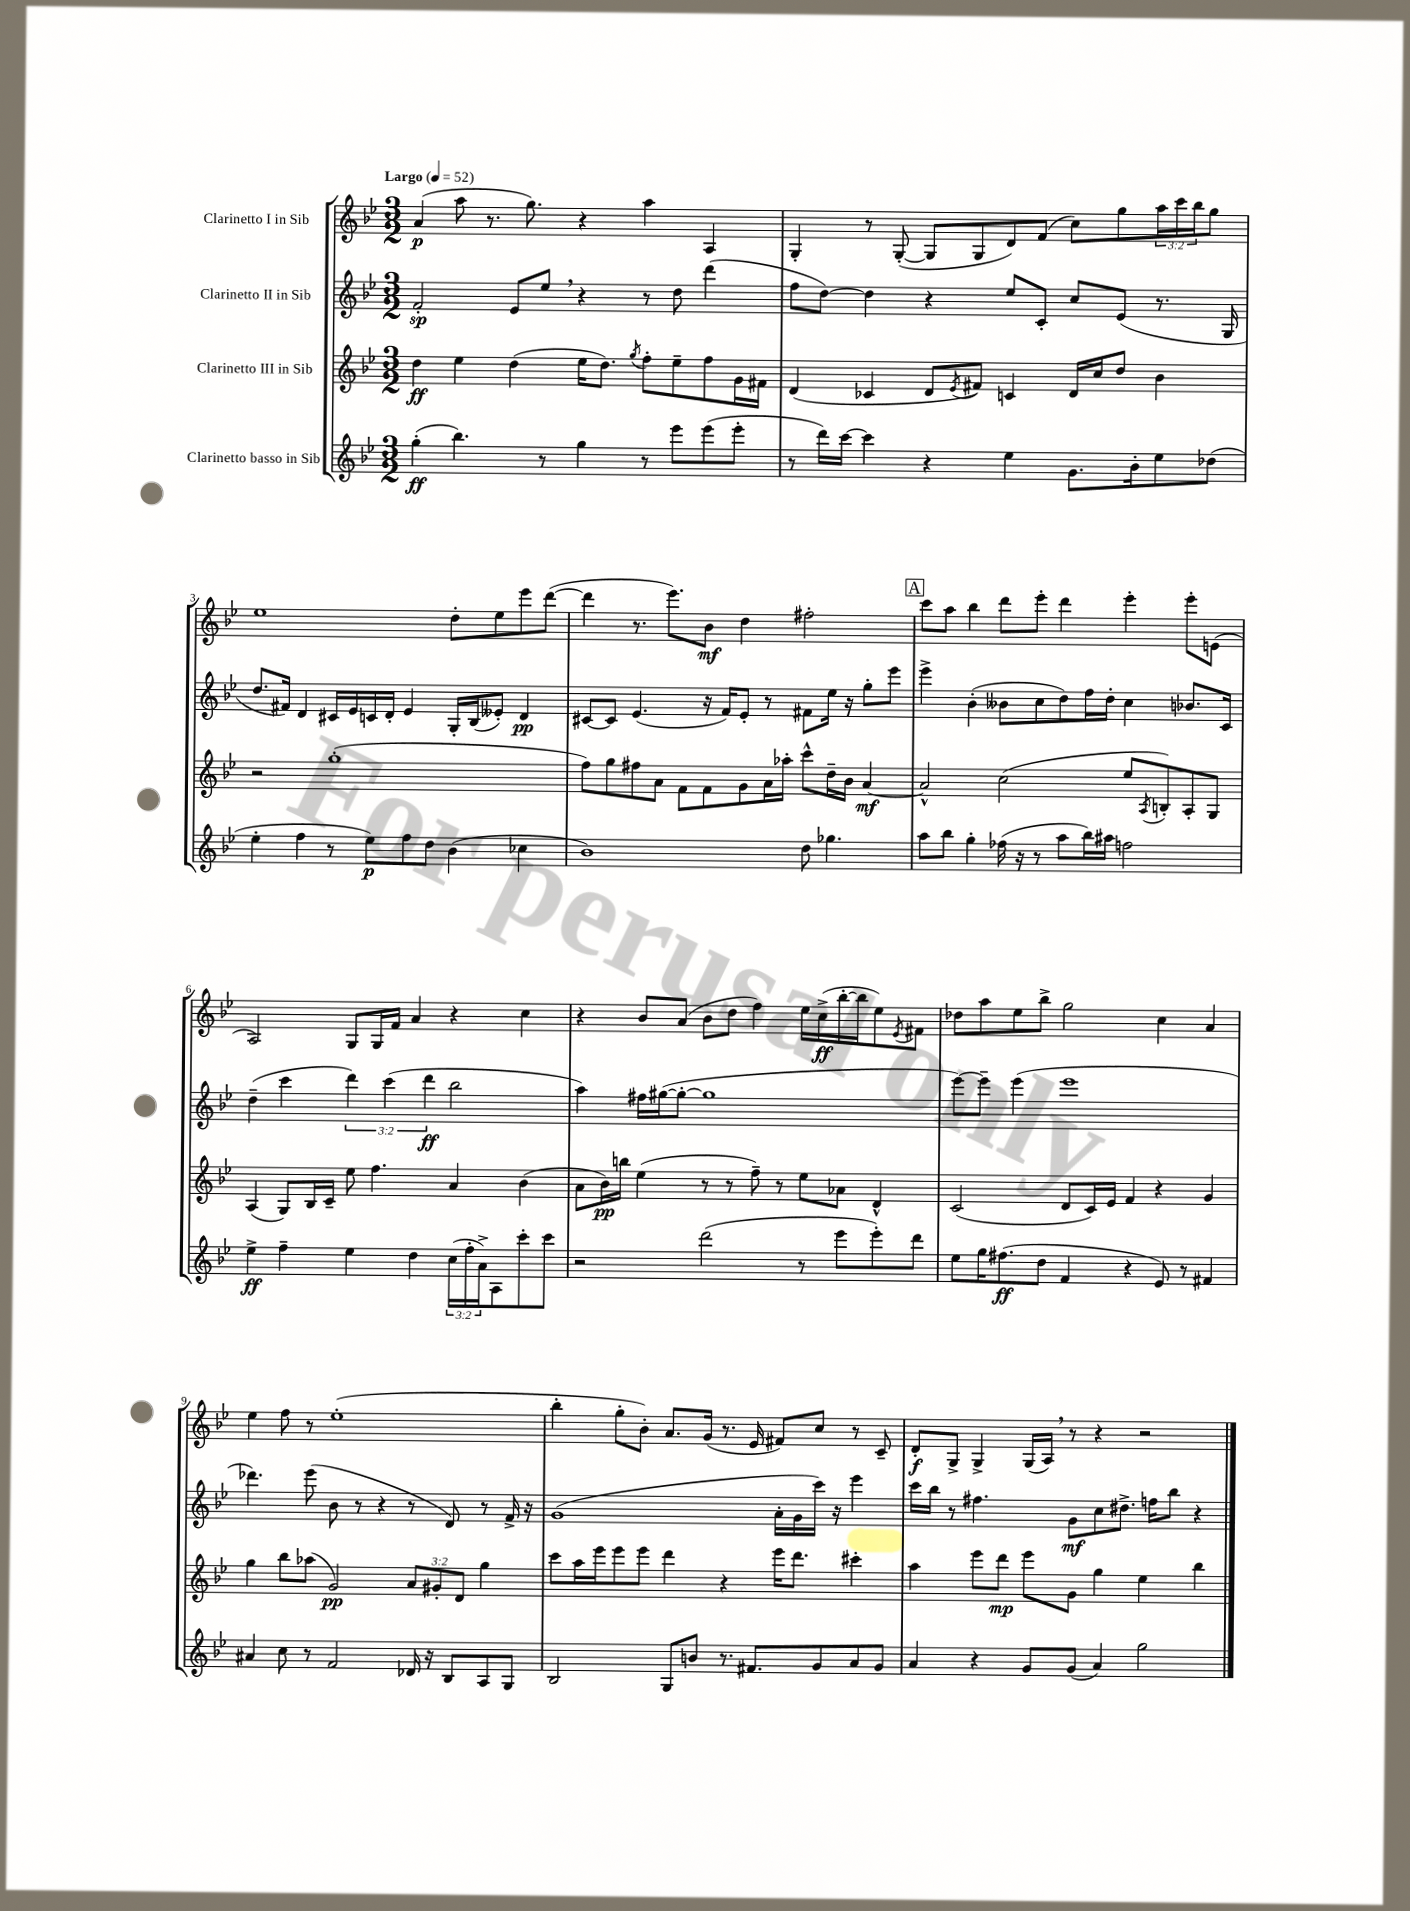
<<
\new StaffGroup <<
\new Staff = "s0" \with { instrumentName = "Clarinetto I in Sib" } {
    \clef treble \key bes \major \numericTimeSignature \time 3/2 \override Staff.TupletNumber.text = #tuplet-number::calc-fraction-text \tempo "Largo" 4 = 52
    a'4\p( a''8 r8. g''8.) r4 a''4 a4 |
    g4-. r8 g8~-.( g8 g8 d'8) f'8( c''8) g''8 \tuplet 3/2 { a''16 c'''16 bes''16 } g''8 |
    ees''1 d''8-. ees''8 ees'''8 d'''8~( |
    d'''4 r8. ees'''8.) bes'8\mf d''4 fis''2-. |
    \mark \markup { \box "A" } c'''8 a''8 bes''4 d'''8 ees'''8-. d'''4 ees'''4-. ees'''8-. e'8( |
    a2) g8 g16 f'16 a'4 r4 c''4 |
    r4 bes'8 a'8( bes'8 d''8 f''4) ees''16 c''16->\ff( bes''16~-. bes''16 ees''8) \acciaccatura { ees'8 } fis'8 |
    des''8 a''8 ees''8 bes''8-> g''2 c''4 a'4 |
    ees''4 f''8 r8 ees''1-.( |
    bes''4-. g''8-. bes'8-.) a'8. g'16( r8. ees'16 fis'8) c''8 r8 c'8-- |
    d'8-.\f g8-> g4-> g16( a16) \breathe r8 r4 r2 \bar "|." |
}
\new Staff = "s1" \with { instrumentName = "Clarinetto II in Sib" } {
    \clef treble \key bes \major \numericTimeSignature \time 3/2 \override Staff.TupletNumber.text = #tuplet-number::calc-fraction-text
    f'2-.\sp ees'8 ees''8 \breathe r4 r8 d''8 d'''4( |
    f''8 d''8~) d''4 r4 ees''8 c'8-. c''8 ees'8( r8. g16 |
    d''8. fis'16) d'4 cis'16 ees'16 c'16 d'16-. ees'4 g16-. bes16( eeses'8-.) d'4\pp |
    cis'8~ cis'8 ees'4.( r16 f'16) ees'8-. r8 fis'8 ees''16 r16 g''8-. ees'''8 |
    \mark \markup { \box "A" } ees'''4-> bes'4-.( beses'8 c''8 d''8) f''16 d''16-. c''4 bes'8. c'16 |
    d''4--( c'''4 \tuplet 3/2 { d'''4) c'''4( d'''4\ff } bes''2 |
    a''4) fis''16 gis''16~( gis''8~-. gis''1 |
    ees'''8~) ees'''8-- ees'''4( ees'''1 |
    des'''4.) ees'''8( bes'8 r8 r4 r8 d'8) r8 f'16-> r16 |
    g'1( a'16-. g'16 c'''16) r16 ees'''4 |
    c'''16 bes''16 r8 fis''4. g'8\mf c''8 dis''8.-> f''16 bes''8 r4 \bar "|." |
}
\new Staff = "s2" \with { instrumentName = "Clarinetto III in Sib" } {
    \clef treble \key bes \major \numericTimeSignature \time 3/2 \override Staff.TupletNumber.text = #tuplet-number::calc-fraction-text
    d''4\ff ees''4 d''4( ees''16 d''8.) \acciaccatura { g''8 } f''8-. ees''8-- f''8 g'16 fis'16 |
    d'4( ces'4 d'8 \acciaccatura { ees'8 } fis'8) c'4 d'16 c''16 d''8 bes'4 |
    r2 g''1-.( |
    f''8) g''8 fis''8 a'8 f'8 f'8 g'8 a'16 aes''16-. c'''8-^ d''16-- bes'16 a'4~\mf |
    \mark \markup { \box "A" } a'2-^ c''2( ees''8 \acciaccatura { a8 } b8-.) a8-. g8 |
    a4( g8) bes16 c'16-- ees''8 f''4. a'4 bes'4( |
    a'8 bes'16\pp) b''16 ees''4( r8 r8 f''8--) r8 ees''8 aes'8 d'4-^ |
    c'2( d'8 c'16) ees'16 f'4 r4 g'4 |
    g''4 bes''8 aes''8( g'2\pp) \tuplet 3/2 { a'8 gis'8-. d'8 } g''4 |
    c'''8 a''16 ees'''16 ees'''8 ees'''8 d'''4 r4 ees'''16 d'''8. cis'''4-. |
    a''4 ees'''8 d'''8\mp ees'''8 g'8 g''4 ees''4 bes''4 \bar "|." |
}
\new Staff = "s3" \with { instrumentName = "Clarinetto basso in Sib" } {
    \clef treble \key bes \major \numericTimeSignature \time 3/2 \override Staff.TupletNumber.text = #tuplet-number::calc-fraction-text
    g''4-.\ff( bes''4.) r8 g''4 r8 ees'''8 ees'''8( ees'''8-. |
    r8 d'''16) c'''16~ c'''4 r4 ees''4 g'8. bes'16-. ees''8 des''8( |
    ees''4-. f''4 r8 ees''8\p) f''8 d''8 bes'4( ces''4 |
    bes'1) d''8 ges''4. |
    \mark \markup { \box "A" } a''8 bes''8 g''4-. fes''16( r16 r8 a''8 bes''16) ais''16 f''2 |
    ees''4->\ff f''4-- ees''4 d''4 \tuplet 3/2 { c''16( f''16-. a'16->) } a8 c'''8-. c'''8 |
    r2 d'''2( r8 ees'''8 ees'''8-.) d'''8 |
    ees''8 g''16 fis''8.\ff( d''8 f'4 r4 ees'8) r8 fis'4 |
    ais'4 c''8 r8 f'2 des'16 r16 bes8 a8 g8 |
    bes2 g8 b'8 r8. fis'8. g'8 a'8 g'8 |
    a'4 r4 g'8 g'8( a'4) g''2 \bar "|." |
}
>>
>>
